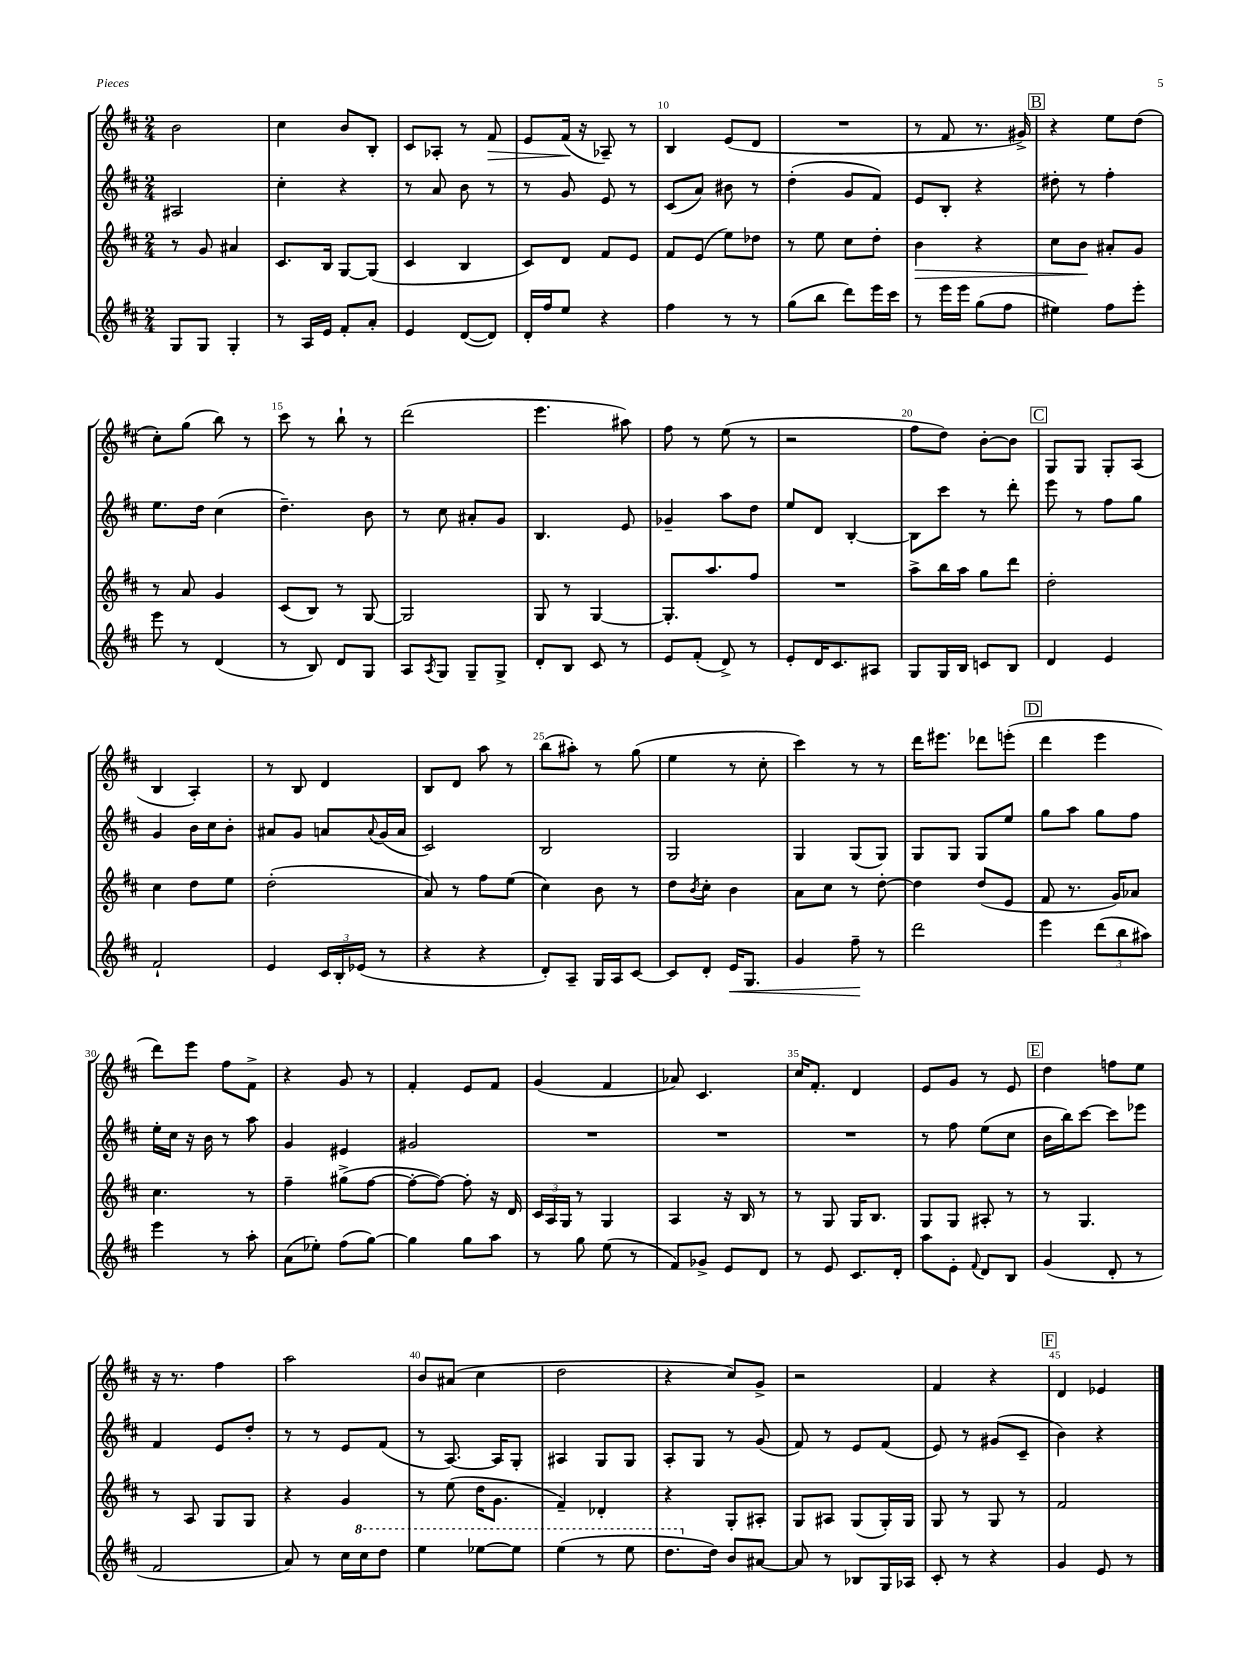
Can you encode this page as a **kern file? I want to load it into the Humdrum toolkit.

**kern	**dynam	**kern	**dynam	**kern	**kern	**dynam
*part4	*part4	*part3	*part3	*part2	*part1	*part1
*staff4	*staff4	*staff3	*staff3	*staff2	*staff1	*staff1
*clefG2	*	*clefG2	*	*clefG2	*clefG2	*
*k[f#c#]	*	*k[f#c#]	*	*k[f#c#]	*k[f#c#]	*
*M2/4	*	*M2/4	*	*M2/4	*M2/4	*
=6	=6	=6	=6	=6	=6	=6
8G/L	.	8r	.	2A#X/	2b\	.
8G/J	.	8g/	.	.	.	.
4G'/	.	4a#X/	.	.	.	.
=7	=7	=7	=7	=7	=7	=7
8r	.	8.c#/L	.	4cc#'\	4cc#\	.
16A/LL	.	.	.	.	.	.
16e/JJ	.	16B/Jk	.	.	.	.
8f#'/L	.	[8G/L	.	4r	8b/L	.
8a'/J	.	(8G/J]	.	.	8B'/J	.
=8	=8	=8	=8	=8	=8	=8
4e/	.	4c#/	.	8r	8c#/L	.
.	.	.	.	8a/	8A-X'/J	.
([8d/L	.	4B/	.	8b\	8r	.
!	!	!	!	!	!	!LO:HP:b
8d/J])	.	.	.	8r	8f#/	>
=9	=9	=9	=9	=9	=9	=9
16d'/LL	.	8c#/L)	.	8r	8e/L	.
16ff#/J	.	.	.	.	.	.
8ee/J	.	8d/J	.	8g/	(16f#/Jk	.
.	.	.	.	.	16r	]
4r	.	8f#/L	.	8e/	8A-X~/)	.
.	.	8e/J	.	8r	8r	.
=10	=10	=10	=10	=10	=10	=10
4ff#\	.	8f#/L	.	(8c#/L	4B/	.
.	.	(8e/J	.	8a/J)	.	.
8r	.	8ee\L)	.	8b#X\	(8e/L	.
8r	.	8dd-X\J	.	8r	8d/J	.
=11	=11	=11	=11	=11	=11	=11
(8gg\L	.	8r	.	(4dd'\	2r	.
8bb\J	.	8ee\	.	.	.	.
8ddd\L)	.	8cc#\L	.	8g/L	.	.
16eee\L	.	8dd'\J	.	8f#/J)	.	.
16ccc#\JJ	.	.	.	.	.	.
=12	=12	=12	=12	=12	=12	=12
!	!	!	!LO:HP:b	!	!	!
8r	.	4b\	>	8e/L	8r	.
16eee\LL	.	.	.	8B'/J	8f#/	.
16eee\JJ	.	.	.	.	.	.
(8gg\L	.	4r	.	4r	8.r	.
8ff#\J	.	.	.	.	.	.
.	.	.	.	.	16g#X^/)	.
!!LO:REH:place=s1:t=B
=13	=13	=13	=13	=13	=13	=13
4ee#X\)	.	8cc#\L	.	8dd#X'\	4r	.
.	.	8b\J	.	8r	.	.
8ff#\L	.	8a#X'/L	]	4ff#'\	8ee\L	.
8eee'\J	.	8g/J	.	.	(8dd\J	.
!!LO:LB:g=z
=14	=14	=14	=14	=14	=14	=14
8eee\	.	8r	.	8.ee\L	8cc#'\L)	.
8r	.	8a/	.	.	(8gg\J	.
.	.	.	.	16dd\Jk	.	.
(4d/	.	4g/	.	(4cc#\	8bb\)	.
.	.	.	.	.	8r	.
=15	=15	=15	=15	=15	=15	=15
8r	.	(8c#/L	.	4.dd~\)	8ccc#\	.
8B/)	.	8B/J)	.	.	8r	.
8d/L	.	8r	.	.	8bb`\	.
8G/J	.	[8G/	.	8b\	8r	.
=16	=16	=16	=16	=16	=16	=16
8A/L	.	2G/]	.	8r	(2ddd\	.
8qA/	.	.	.	.	.	.
8G/J	.	.	.	8cc#\	.	.
8G~/L	.	.	.	8a#X'/L	.	.
8G^/J	.	.	.	8g/J	.	.
=17	=17	=17	=17	=17	=17	=17
8d'/L	.	8G/	.	4.B/	4.eee\	.
8B/J	.	8r	.	.	.	.
8c#/	.	[4G/	.	.	.	.
8r	.	.	.	8e/	8aa#X\)	.
=18	=18	=18	=18	=18	=18	=18
8e/L	.	8.G'/L]	.	4g-X~/	8ff#\	.
(8f#'/J	.	.	.	.	8r	.
.	.	8.aa/	.	.	.	.
8d^/)	.	.	.	8aa\L	(8ee\	.
8r	.	8ff#/J	.	8dd\J	8r	.
=19	=19	=19	=19	=19	=19	=19
8e'/L	.	2r	.	8ee/L	2r	.
16d/K	.	.	.	8d/J	.	.
8.c#/	.	.	.	.	.	.
.	.	.	.	[4B'/	.	.
8A#X/J	.	.	.	.	.	.
=20	=20	=20	=20	=20	=20	=20
8G/L	.	8aa^\L	.	8B\L]	8ff#\L	.
16G/L	.	16bb\L	.	8ccc#\J	8dd\J)	.
16B/JJ	.	16aa\JJ	.	.	.	.
8cn/L	.	8gg\L	.	8r	[8b'\L	.
8B/J	.	8ddd\J	.	8ddd'\	8b\J]	.
!!LO:REH:place=s1:t=C
=21	=21	=21	=21	=21	=21	=21
4d/	.	2dd'\	.	8eee\	8G/L	.
.	.	.	.	8r	8G/J	.
4e/	.	.	.	8ff#\L	8G'/L	.
.	.	.	.	8gg\J	(8A/J	.
!!LO:LB:g=z
=22	=22	=22	=22	=22	=22	=22
2f#`/	.	4cc#\	.	4g/	4B/	.
.	.	8dd\L	.	16b\LL	4A'/)	.
.	.	.	.	16cc#\J	.	.
.	.	8ee\J	.	8b'\J	.	.
=23	=23	=23	=23	=23	=23	=23
4e/	.	(2dd'\	.	8a#X/L	8r	.
.	.	.	.	8g/J	8B/	.
24c#/LL	.	.	.	8an/L	4d/	.
24B'/	.	.	.	.	.	.
(24e-X/JJ	.	.	.	.	.	.
.	.	.	.	8qqa/	.	.
8r	.	.	.	(16g/L	.	.
.	.	.	.	16a/JJ	.	.
=24	=24	=24	=24	=24	=24	=24
4r	.	8a/)	.	2c#/)	8B/L	.
.	.	8r	.	.	8d/J	.
4r	.	8ff#\L	.	.	8aa\	.
.	.	(8ee\J	.	.	8r	.
=25	=25	=25	=25	=25	=25	=25
8d'/L)	.	4cc#\)	.	2B/	(8bb\L	.
8A~/J	.	.	.	.	8aa#X'\J)	.
16G/LL	.	8b\	.	.	8r	.
16A/J	.	.	.	.	.	.
[8c#/J	.	8r	.	.	(8gg\	.
=26	=26	=26	=26	=26	=26	=26
8c#/L]	.	8dd\L	.	2G/	4ee\	.
.	.	8qb/	.	.	.	.
8d'/J	.	8cc#'\J	.	.	.	.
!	!LO:HP:b	!	!	!	!	!
16e/KL	<	4b\	.	.	8r	.
8.G/J	.	.	.	.	.	.
.	.	.	.	.	8cc#'\	.
=27	=27	=27	=27	=27	=27	=27
4g/	.	8a\L	.	4G/	4ccc#\)	.
.	.	8cc#\J	.	.	.	.
8ff#~\	.	8r	.	(8G/L	8r	.
8r	[	[8dd'\	.	8G/J)	8r	.
=28	=28	=28	=28	=28	=28	=28
2ddd\	.	4dd\]	.	8G/L	16ddd\KL	.
.	.	.	.	.	8.eee#X\J	.
.	.	.	.	8G/J	.	.
.	.	(8dd/L	.	8G/L	8ddd-X\L	.
.	.	8e/J	.	8ee/J	(8eeen'\J	.
!!LO:REH:place=s1:t=D
=29	=29	=29	=29	=29	=29	=29
4eee\	.	8f#/	.	8gg\L	4ddd\	.
.	.	8.r	.	8aa\J	.	.
(12ddd\L	.	.	.	8gg\L	4eee\	.
.	.	16g/KL)	.	.	.	.
12bb\	.	.	.	.	.	.
.	.	8a-X/J	.	8ff#\J	.	.
12aa#X\J)	.	.	.	.	.	.
!!LO:LB:g=z
=30	=30	=30	=30	=30	=30	=30
4eee\	.	4.cc#\	.	16ee'\LL	8ddd\L)	.
.	.	.	.	16cc#\JJ	.	.
.	.	.	.	16r	8eee\J	.
.	.	.	.	16b\	.	.
8r	.	.	.	8r	8ff#\L	.
8aa'\	.	8r	.	8aa\	8f#^\J	.
=31	=31	=31	=31	=31	=31	=31
(8a\L	.	4ff#~\	.	4g/	4r	.
8ee-X'\J)	.	.	.	.	.	.
(8ff#\L	.	(8gg#X^\L	.	4e#X/	8g/	.
[8gg\J)	.	[8ff#\J	.	.	8r	.
=32	=32	=32	=32	=32	=32	=32
4gg\]	.	8ff#'\L_	.	2g#X/	4f#'/	.
.	.	8ff#\J_)	.	.	.	.
8gg\L	.	8ff#'\]	.	.	8e/L	.
8aa\J	.	16r	.	.	8f#/J	.
.	.	16d/	.	.	.	.
=33	=33	=33	=33	=33	=33	=33
8r	.	24c#/LL	.	2r	(4g/	.
.	.	24A/	.	.	.	.
.	.	24G/JJ	.	.	.	.
8gg\	.	8r	.	.	.	.
(8ee\	.	4G/	.	.	4f#/	.
8r	.	.	.	.	.	.
=34	=34	=34	=34	=34	=34	=34
8f#/L)	.	4A/	.	2r	8a-X/)	.
8g-X^/J	.	.	.	.	4.c#/	.
8e/L	.	16r	.	.	.	.
.	.	16B/	.	.	.	.
8d/J	.	8r	.	.	.	.
=35	=35	=35	=35	=35	=35	=35
8r	.	8r	.	2r	16cc#/KL	.
.	.	.	.	.	8.f#'/J	.
8e/	.	8G/	.	.	.	.
8.c#/L	.	16G/KL	.	.	4d/	.
.	.	8.B/J	.	.	.	.
16d'/Jk	.	.	.	.	.	.
=36	=36	=36	=36	=36	=36	=36
8aa\L	.	8G/L	.	8r	8e/L	.
8e'\J	.	8G/J	.	8ff#\	8g/J	.
8qqf#/	.	.	.	.	.	.
8d/L	.	8A#X'/	.	(8ee\L	8r	.
8B/J	.	8r	.	8cc#\J	8e/	.
!!LO:REH:place=s1:t=E
=37	=37	=37	=37	=37	=37	=37
(4g/	.	8r	.	16b\LL	4dd\	.
.	.	.	.	16bb\J)	.	.
.	.	4.G/	.	[8ccc#\J	.	.
8d'/	.	.	.	8ccc#\L]	8ffn\L	.
8r	.	.	.	8eee-X\J	8ee\J	.
!!LO:LB:g=z
=38	=38	=38	=38	=38	=38	=38
2f#/	.	8r	.	4f#/	16r	.
.	.	.	.	.	8.r	.
.	.	8A/	.	.	.	.
.	.	8G/L	.	8e/L	4ff#\	.
.	.	8G/J	.	8dd'/J	.	.
=39	=39	=39	=39	=39	=39	=39
8a/)	.	4r	.	8r	2aa\	.
8r	.	.	.	8r	.	.
16cc#\LL	.	4g/	.	8e/L	.	.
*8va	*	*	*	*	*	*
16ccc#\J	.	.	.	.	.	.
8ddd\J	.	.	.	(8f#/J	.	.
=40	=40	=40	=40	=40	=40	=40
4eee\	.	8r	.	8r	8b/L	.
.	.	(8ee\	.	[8.A/)	(8a#X/J	.
[8eee-X\L	.	16dd\KL	.	.	4cc#\	.
.	.	8.g\J	.	16A/KL]	.	.
8eee-\J]	.	.	.	8G'/J	.	.
=41	=41	=41	=41	=41	=41	=41
(4eee\	.	4f#~/)	.	4A#X/	2dd\	.
8r	.	4d-X'/	.	8G/L	.	.
8eee\	.	.	.	8G/J	.	.
=42	=42	=42	=42	=42	=42	=42
8.ddd\L	.	4r	.	8A'/L	4r	.
.	.	.	.	8G/J	.	.
*X8va	*	*	*	*	*	*
16dd\Jk)	.	.	.	.	.	.
8b/L	.	8G'/L	.	8r	8cc#/L)	.
[8a#X/J	.	8A#X'/J	.	(8g/	8g^/J	.
=43	=43	=43	=43	=43	=43	=43
8a#/]	.	8G/L	.	8f#/)	2r	.
8r	.	8A#X/J	.	8r	.	.
8B-X/L	.	(8G/L	.	8e/L	.	.
16G/L	.	16G'/L)	.	(8f#/J	.	.
16A-X/JJ	.	16G/JJ	.	.	.	.
=44	=44	=44	=44	=44	=44	=44
8c#'/	.	8G/	.	8e/)	4f#/	.
8r	.	8r	.	8r	.	.
4r	.	8G/	.	(8g#X/L	4r	.
.	.	8r	.	8c#~/J	.	.
!!LO:REH:place=s1:t=F
=45	=45	=45	=45	=45	=45	=45
4g/	.	2f#/	.	4b\)	4d/	.
8e/	.	.	.	4r	4e-X/	.
8r	.	.	.	.	.	.
==	==	==	==	==	==	==
*-	*-	*-	*-	*-	*-	*-
